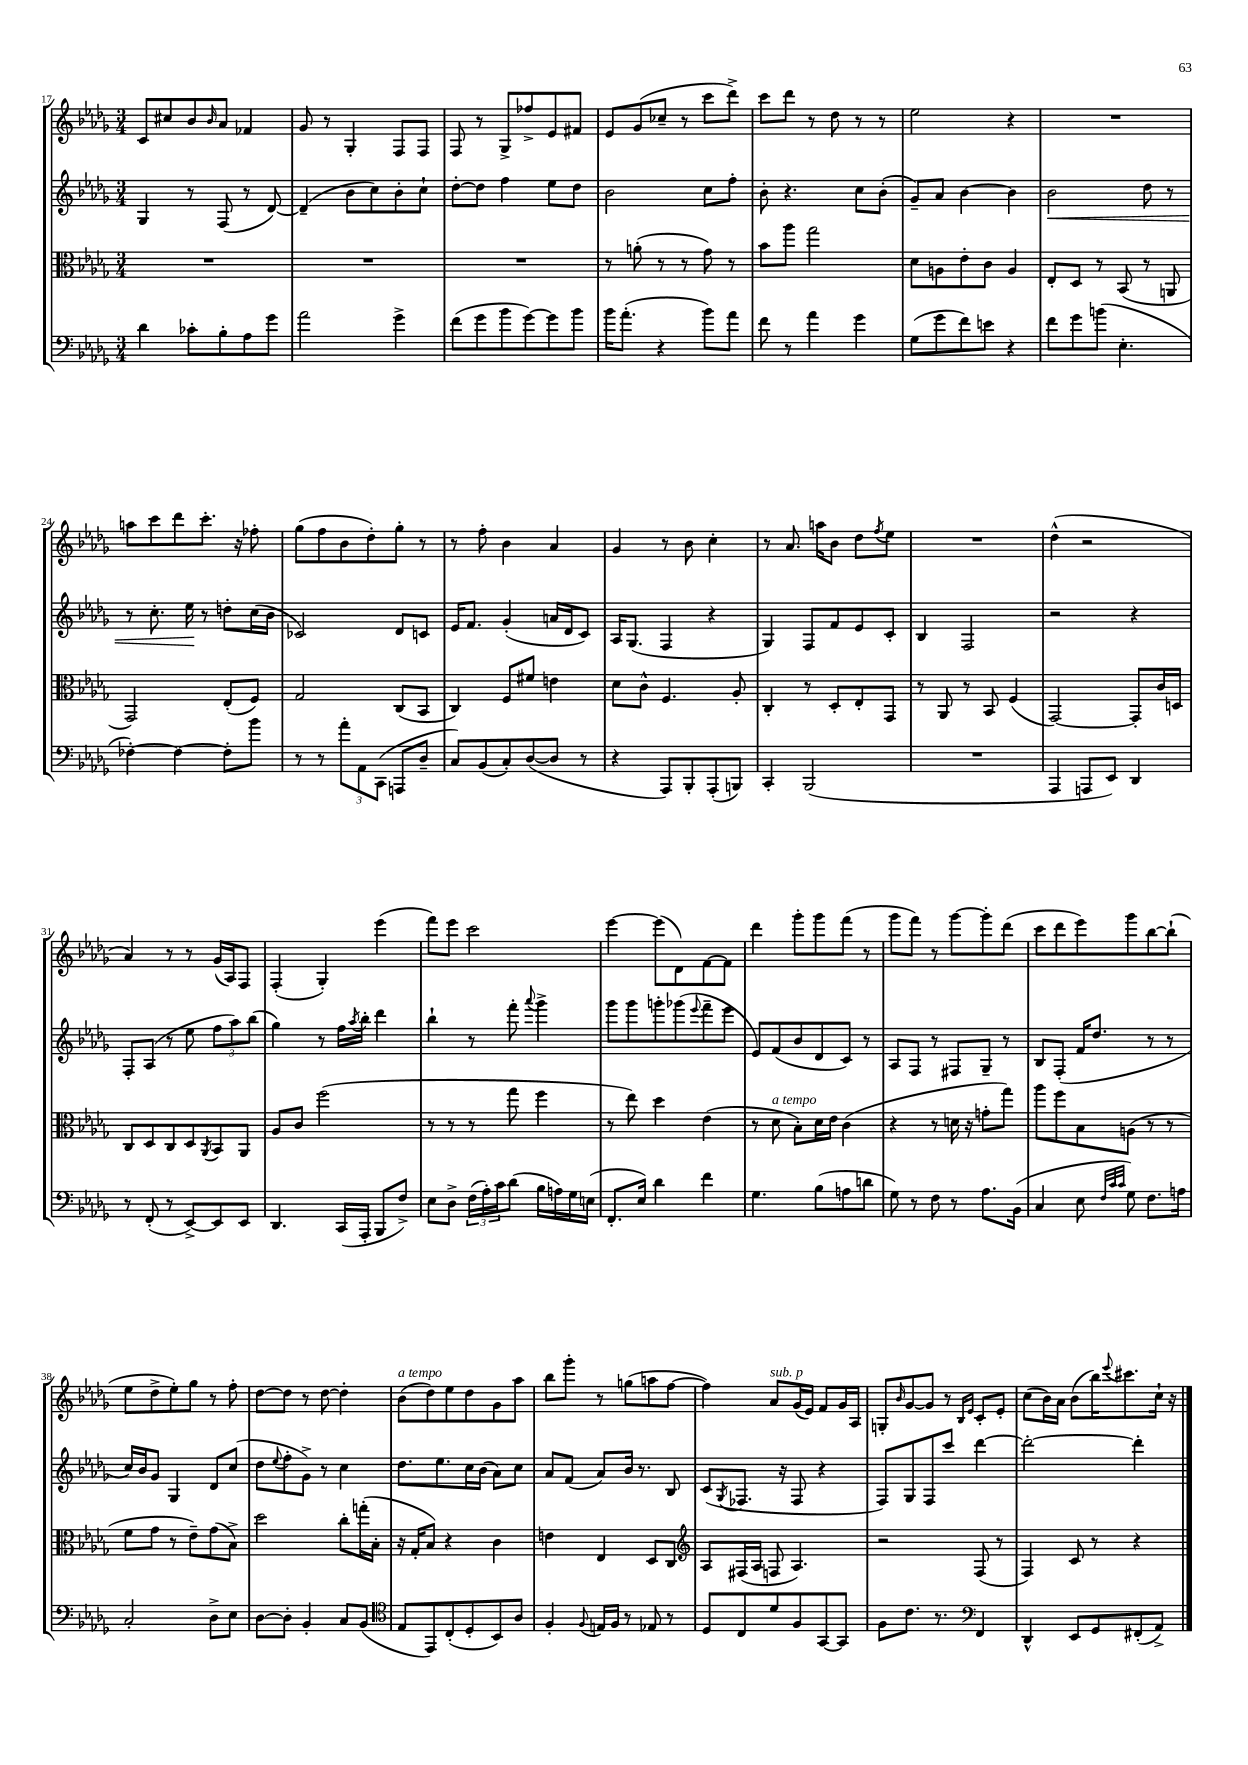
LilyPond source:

<<
\new StaffGroup <<
\new Staff = "s0" {
    \clef treble \key des \major \numericTimeSignature \time 3/4
    c'8 cis''8 bes'8 \grace { bes'16 } aes'8 fes'4 |
    ges'8 r8 ges4-. f8 f8 |
    f8 r8 ges8-> fes''8-> ees'8 fis'8 |
    ees'8 ges'8( ces''8-- r8 c'''8 des'''8->) |
    c'''8 des'''8 r8 des''8 r8 r8 |
    ees''2 r4 |
    R2. |
    a''8 c'''8 des'''8 c'''8.-. r16 fes''8-. |
    ges''8( f''8 bes'8 des''8-.) ges''8-. r8 |
    r8 f''8-. bes'4 aes'4 |
    ges'4 r8 bes'8 c''4-. |
    r8 aes'8. a''16 bes'8 des''8 \acciaccatura { f''8 } ees''8 |
    R2. |
    des''4-^( r2 |
    aes'4) r8 r8 ges'16( aes16) f8 |
    f4-.( ges4-.) ees'''4( |
    f'''8) ees'''8 c'''2 |
    ees'''4~ ees'''8( des'8) f'8~ f'8 |
    des'''4 ges'''8-. ges'''8 f'''8( r8 |
    ges'''8 f'''8) r8 ges'''8~ ges'''8-. des'''8( |
    c'''8 des'''8 ees'''8) ges'''8 bes''8~ bes''8-!( |
    ees''8 des''8-> ees''8-.) ges''8 r8 f''8-. |
    des''8~ des''8 r8 des''8~ des''4-. |
    bes'8^\markup { \italic "a tempo" }( des''8) ees''8 des''8 ges'8 aes''8 |
    bes''8 ges'''8-. r8 g''8( a''8 f''8~ |
    f''4) aes'8^\markup { \italic "sub. p" } ges'16( ees'16) f'8 ges'16 aes16 |
    g8-. \grace { bes'16 } ges'8~ ges'8 r8 \grace { bes16 ees'16 } c'8-. ees'8-. |
    c''8( bes'16) aes'16 bes'8( bes''16) \appoggiatura { ees'''8 } cis'''8. c''16-! r16 \bar "|." |
}
\new Staff = "s1" {
    \clef treble \key des \major \numericTimeSignature \time 3/4
    ges4 r8 f8( r8 des'8~) |
    des'4--( bes'8 c''8) bes'8-. c''8-! |
    des''8~-. des''8 f''4 ees''8 des''8 |
    bes'2 c''8 f''8-. |
    bes'8-. r4. c''8 bes'8-.( |
    ges'8--) aes'8 bes'4~ bes'4 |
    bes'2\< des''8 r8 |
    r8 c''8.-. ees''16\! r8 d''8-. c''16( bes'16 |
    ces'2) des'8 c'8 |
    ees'16 f'8. ges'4-.( a'16 des'16 c'8) |
    aes16 ges8.( f4 r4 |
    ges4) f8 f'8 ees'8 c'8-. |
    bes4 f2 |
    r2 r4 |
    f8-. aes8( r8 ees''8 \tuplet 3/2 { f''8 aes''8) bes''8( } |
    ges''4) r8 f''16 \acciaccatura { aes''8 } bes''16-. des'''4 |
    bes''4-! r8 f'''8-. \appoggiatura { aes'''8 } ges'''4-> |
    ges'''8 ges'''8 g'''8-. ges'''8( \appoggiatura { ees'''8 } f'''8-- ees'''8 |
    ees'8) f'8( bes'8 des'8 c'8) r8 |
    aes8 f8 r8 fis8 ges8-- r8 |
    bes8 f8-.( f'16 des''8. r8 r8 |
    c''16) bes'16 ges'8 ges4 des'8 c''8( |
    des''8 \appoggiatura { ees''8 } f''8-. ges'8->) r8 c''4 |
    des''8. ees''8. c''16 bes'16( aes'8) c''8 |
    aes'8 f'8( aes'8) bes'16 r8. bes8 |
    c'8( \acciaccatura { ges8 } fes8. r16 fes8 r4 |
    f8) ges8 f8 c'''8 des'''4~ |
    des'''2~-. des'''4-. \bar "|." |
}
\new Staff = "s2" {
    \clef alto \key des \major \numericTimeSignature \time 3/4
    R2. |
    R2. |
    R2. |
    r8 a'8-.( r8 r8 ges'8) r8 |
    bes'8 aes''8 ges''2 |
    des'8 a8 ees'8-. c'8 a4 |
    ees8-. des8 r8 bes,8( r8 a,8 |
    ges,2) ees8-.( f8) |
    ges2 c8( bes,8 |
    c4) f8 fis'8 e'4 |
    des'8 c'8-^ f4. aes8-. |
    c4-. r8 des8-. ees8-. ges,8 |
    r8 aes,8 r8 bes,8 f4( |
    ges,2~) ges,8-. c'16 d16 |
    c8 des8 c8 des8 \acciaccatura { aes,8 } bes,8 aes,8 |
    aes8 c'8 f''2( |
    r8 r8 r8 ges''8 f''4 |
    r8 ees''8) des''4 ees'4( |
    r8 des'8^\markup { \italic "a tempo" } bes8-.) des'16 ees'16 c'4( |
    r4 r8 d'16 r16 g'8-. ges''8) |
    aes''8 f''8 bes8 a8( r8 r8 |
    f'8 ges'8 r8 ees'8--) ges'8( bes8->) |
    des''2 c''8-. g''16-.( bes16-. |
    r16 ges16-. bes8) r4 c'4 |
    e'4 ees4 des8 c8 |
    \clef treble aes8 fis16( aes16 f8 aes4.) |
    r2 f8( r8 |
    f4) c'8 r8 r4 \bar "|." |
}
\new Staff = "s3" {
    \clef bass \key des \major \numericTimeSignature \time 3/4
    des'4 ces'8-. bes8-. aes8 ges'8 |
    aes'2 ges'4-> |
    f'8( ges'8 bes'8 ges'8~) ges'8 bes'8 |
    bes'16 aes'8.-.( r4 bes'8) aes'8 |
    f'8 r8 aes'4 ges'4 |
    ges8( ges'8 f'8) e'8 r4 |
    f'8 ges'8 b'8( ees4.-. |
    fes4~-.) fes4~ fes8-. bes'8 |
    r8 r8 \tuplet 3/2 { aes'8-. aes,8 c,8( } a,,8 des8-- |
    c8) bes,8( c8-.) des8~( des8 r8 |
    r4 aes,,8) bes,,8-. aes,,8-.( b,,8) |
    c,4-. bes,,2( |
    R2. |
    aes,,4 a,,8 ees,8) des,4 |
    r8 f,8-.( r8 ees,8~->) ees,8 ees,8 |
    des,4. c,16( aes,,16-. bes,,8 f8->) |
    ees8 des8-> \tuplet 3/2 { f16( aes16-.) c'16 } des'8( bes16 a16) ges16 e16( |
    f,8.-. ees16) des'4 f'4 |
    ges4. bes8( a8 d'8 |
    ges8) r8 f8 r8 aes8. bes,16( |
    c4 ees8 \grace { f32 c'32 c'32 } ges8) f8. a16 |
    c2-. des8-> ees8 |
    des8~ des8-. bes,4-. c8 bes,8( |
    \clef tenor ees8 ees,8) c8-.( des8-. bes,8) aes8 |
    f4-. \appoggiatura { f8 } e16 f16 r8 ees8 r8 |
    des8 c8 des'8 f8 ges,8~ ges,8 |
    f8 c'8. r8. \clef bass f,4 |
    des,4-^ ees,8 ges,8 fis,8-.( aes,8->) \bar "|." |
}
>>
>>
\layout { \context { \Score currentBarNumber = #17 } }
